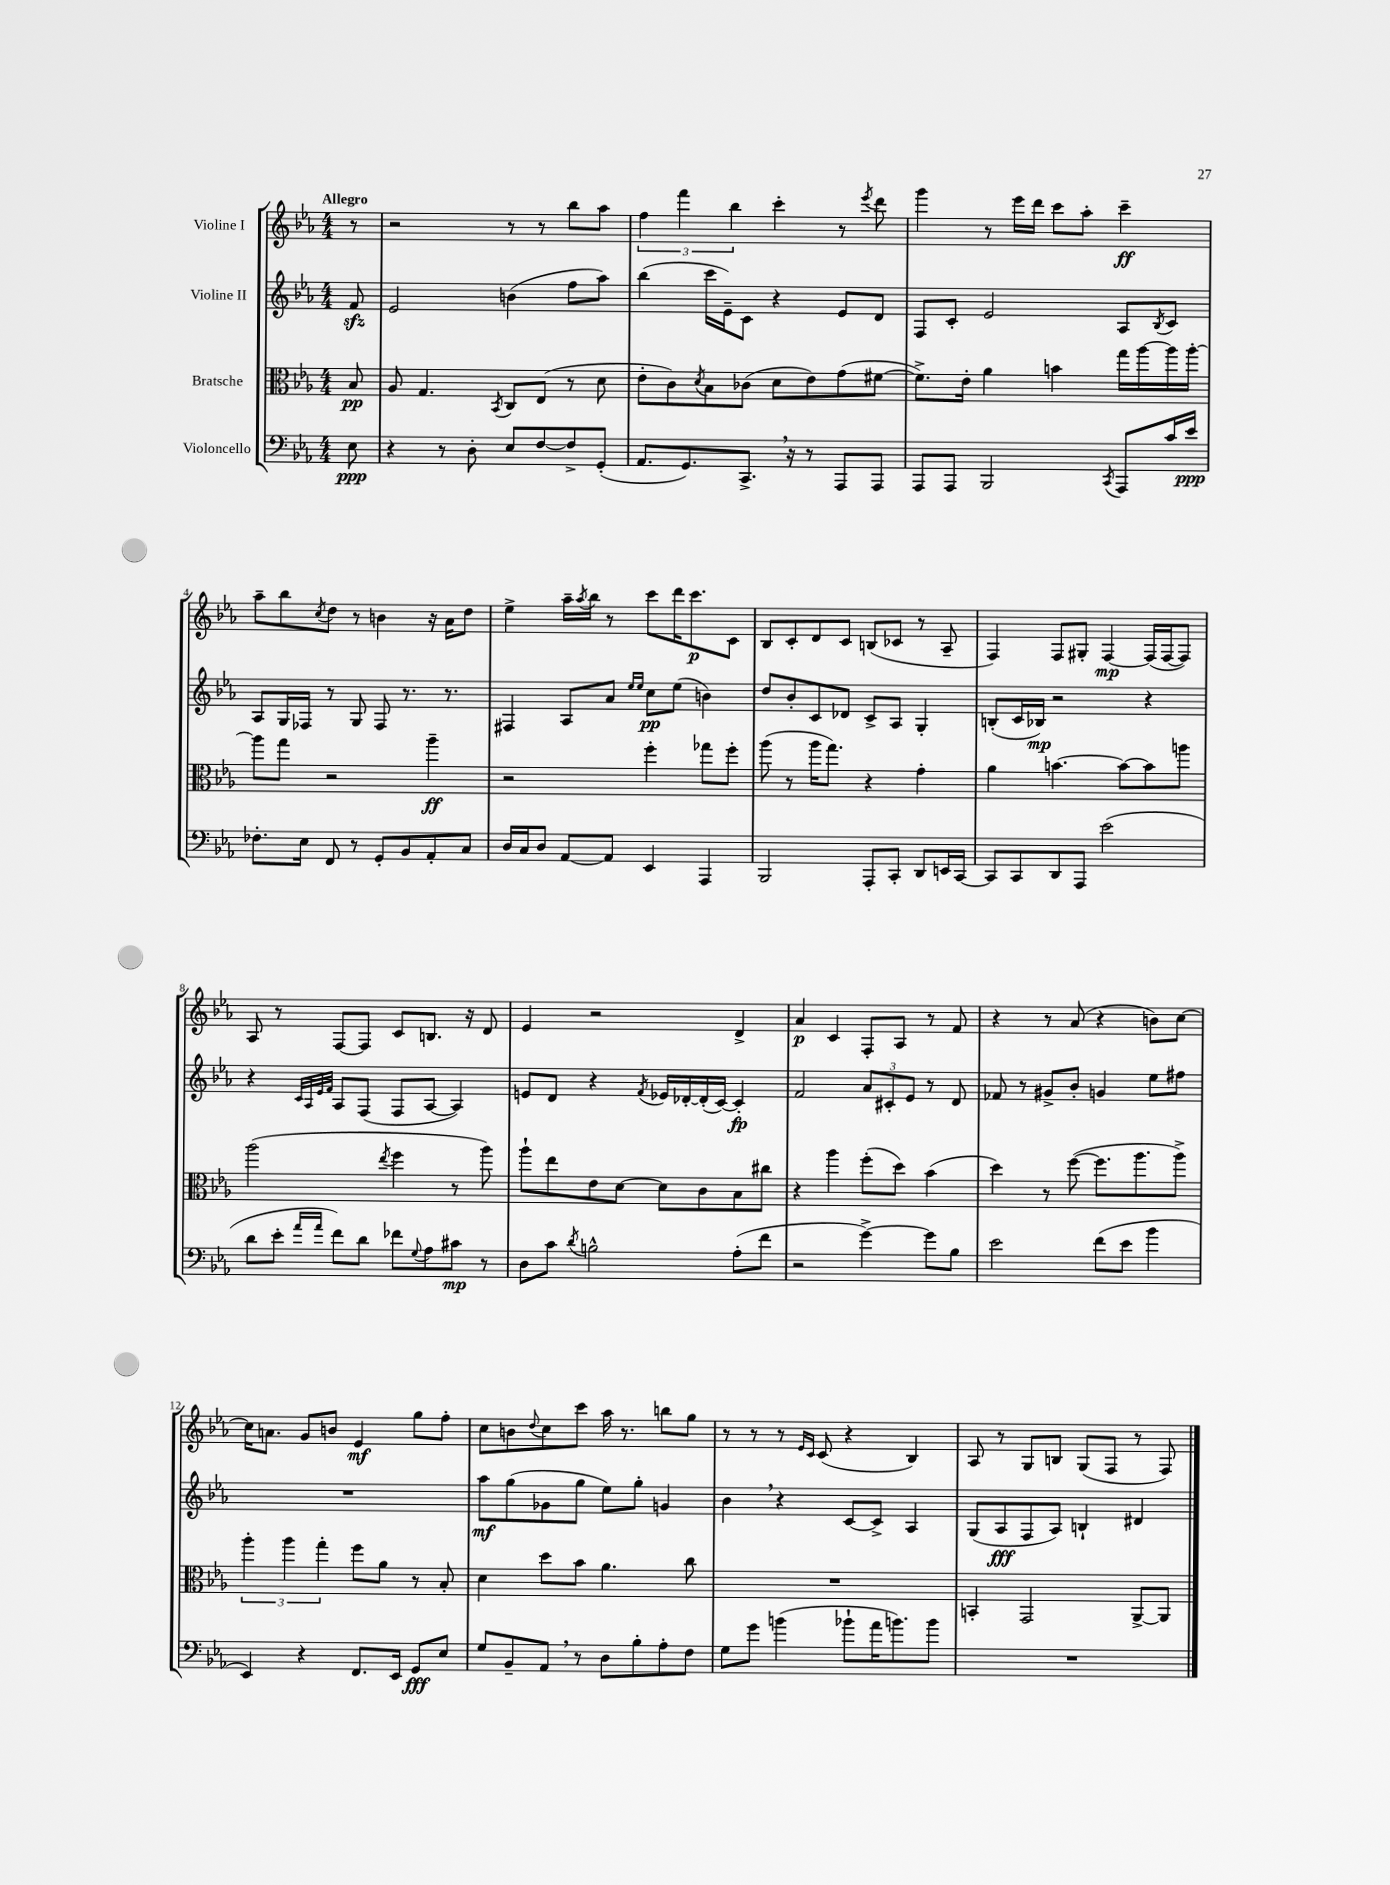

**kern	**kern	**kern	**kern
*staff4	*staff3	*staff2	*staff1
*clefF4	*clefC3	*clefG2	*clefG2
*k[b-e-a-]	*k[b-e-a-]	*k[b-e-a-]	*k[b-e-a-]
*M4/4	*M4/4	*M4/4	*M4/4
8E-\	8B-/	8f/	8r
=	=	=	=
4r	8A-/	2e-/	2r
.	4.G/	.	.
8r	.	.	.
8D'\	.	.	.
.	8qBB-/	.	.
8E-/L	8C/L	(4b\	8r
[8F/	(8E-/J	.	8r
8F^/]	8r	8ff\L	8bb-\L
(8GG'/J	8d\	8aa-\J)	8aa-\J
=	=	=	=
8.AA-/L	8e-'\L	(4bb-\	6ff\
.	8c\)	.	.
.	.	.	6fff\
8.GG/)	.	.	.
.	8qd/	.	.
.	8B-\	16ccc\LL	.
.	.	16e-~\J)	.
.	.	.	6bb-\
8.CC^/J	(8c-\J	8c\J	.
.	8d\L	4r	4ccc'\
16r	.	.	.
8r	8e-\)	.	.
8AAA-/L	(8g\	8e-/L	8r
.	.	.	8qeee-/
8AAA-/J	[8f#\J	8d/J	8ddd\
=	=	=	=
8AAA-/L	8.f#^\]L)	8F/L	4ggg\
8AAA-/J	.	8c'/J	.
.	16e-'\Jk	.	.
2BBB-/	4a-\	2e-/	8r
.	.	.	16eee-\LL
.	.	.	16ddd\JJ
.	4b\	.	8ccc\L
.	.	.	8aa-'\J
8qCC/	.	.	.
8AAA-/L	16gg\LL	8A-/L	4ccc~\
.	[16aa-\	.	.
.	.	8qB-/	.
16c/L	16aa-\]	8c/J	.
16e-/JJ	[16aa-'\JJ	.	.
=	=	=	=
8.F-'\L	8aa-\]L	8A-/L	8aa-~\L
.	8gg\J	16G/L	8bb-\
16E-\Jk	.	16F-/JJ	.
.	.	.	8qcc/
8FF/	2r	8r	8dd\J
8r	.	8G/	8r
8GG'/L	.	8F-/	4b\
8BB-/	.	8.r	.
8AA-'/	4aa-~\	.	16r
.	.	8.r	16a-\LK
8C/J	.	.	8dd\J
=	=	=	=
16D/LL	2r	4F#/	4ee-^\
16C/J	.	.	.
8D/J	.	.	.
[8AA-/L	.	8A-/L	16aa-~\LL
.	.	.	8qaa-/
.	.	.	16bb-\JJ
8AA-/]J	.	8a-/J	8r
.	.	16qqee-/LL	.
.	.	16qqee-/JJ	.
4EE-/	4ff'\	8cc\L	8ccc\L
.	.	(8ee-\J	16ddd\K
.	.	.	8.ccc\
4AAA-/	8gg-\L	4b\)	.
.	8ff'\J	.	8c\J
=	=	=	=
2BBB-/	(8aa-\	8dd/L	8B-/L
.	8r	8b-'/	8c'/
.	16aa-\LK	8c/	8d/
.	8.gg\J)	.	.
.	.	8d-/J	8c/J
8AAA-'/L	4r	8c^/L	(8B/L
8CC'/J	.	8A-/J	8c-/J
8DD/L	4g'\	4G'/	8r
16EE/L	.	.	8A-~/
[16CC/JJ	.	.	.
=	=	=	=
8CC/]L	4a-\	(8B'/L	4F/)
8CC/	.	16c/L	.
.	.	16B-/JJ)	.
8DD/	[4.b\	2r	8F/L
8AAA-/J	.	.	8G#'/J
(2e-\	.	.	[4F/
.	8b\_L	.	.
.	8b\]	4r	(16F/]LL
.	.	.	[16F/J
.	8aa\J	.	8F/]J)
=	=	=	=
8d\L	(2aa-\	4r	8A-/
8e-'\J	.	.	8r
.	.	32qqc/LLL	.
.	.	32qqA-/	.
16qqa-/LL	.	32qqe-/	.
16qqa-/JJ	.	32qqf/JJJ	.
8f\L)	.	8A-/L	[8F/L
8d\J	.	(8F/J	8F/]J
.	8qee-/	.	.
8f-\L	4ff\	8F/L	8c/L
8qqG/	.	.	.
8A-\	.	[8A-/J	8.B/J
8c#\J	8r	4A-/])	.
.	.	.	16r
8r	8aa-\)	.	8d/
=	=	=	=
8D\L	8aa-`\L	8e/L	4e-/
8c\J	8ee-\	8d/J	.
8qd/	.	.	.
2B^^\	8e-\	4r	2r
.	[8d\J	.	.
.	.	8qf/	.
.	8d\]L	16e-/LL	.
.	.	[16d-'/	.
.	8c\	(16d-'/]	.
.	.	[16c/JJ)	.
(8A-'\L	8B-\	4c'/]	4d^/
8f\J	8cc#\J	.	.
=	=	=	=
2r	4r	2f/	4a-/
.	4aa-\	.	4c/
[4g^\)	(8ff'\L	12a-/L	8F'/L
.	.	12c#'/	.
.	8dd\J)	.	8A-/J
.	.	12e-/J	.
8g\]L	(4b-\	8r	8r
8B-\J	.	8d/	8f/
=	=	=	=
2e-\	4dd\)	8f-/	4r
.	.	8r	.
.	8r	8g#^/L	8r
.	([8ff\	8b-'/J	(8a-/
(8f\L	8.ff\]L	4g/	4r
8e-\J	.	.	.
.	8.aa-\	.	.
4b-\	.	8ee-\L	8b\L)
.	8aa-^\J)	8ff#\J	[8cc\J
=	=	=	=
4EE-/)	6aa-'\	1r	16cc\]LK
.	.	.	8.a\J
.	6aa-\	.	.
4r	.	.	8g/L
.	6gg'\	.	.
.	.	.	8b/J
8.FF/L	8ff\L	.	4e-/
.	8a-\J	.	.
16EE-/Jk	.	.	.
8GG/L	8r	.	8gg\L
8E-/J	8B-'/	.	8ff'\J
=	=	=	=
8G/L	4d\	8aa-\L	8cc\L
8BB-~/	.	(8gg\	8b\
.	.	.	8qqdd/
8AA-/J	8dd\L	8g-\	8cc\
8r	8b-\J	8gg\J	8ccc\J
8D\L	4.a-\	8ee-\L)	16aa-\
.	.	.	8.r
8B-'\	.	8gg'\J	.
8A-'\	.	4g/	8bb\L
8F\J	8cc\	.	8gg\J
=	=	=	=
8G\L	1r	4b-\	8r
8g\J	.	.	8r
(4b\	.	4r	8r
.	.	.	16qqe-/LL
.	.	.	16qqc/JJ
.	.	.	(8c/
8b-`\L	.	[8c/L	4r
16a-\K	.	8c^/]J	.
8.b\)	.	.	.
.	.	4A-/	4B-/)
8b\J	.	.	.
=	=	=	=
1r	4BB'/	(8G/L	8A-/
.	.	8A-/	8r
.	2GG/	8F/	8G/L
.	.	8A-/J)	8B/J
.	.	4B`/	(8G/L
.	.	.	8F/J
.	[8AA-^/L	4d#/	8r
.	8AA-/]J	.	8F/)
==	==	==	==
*-	*-	*-	*-
